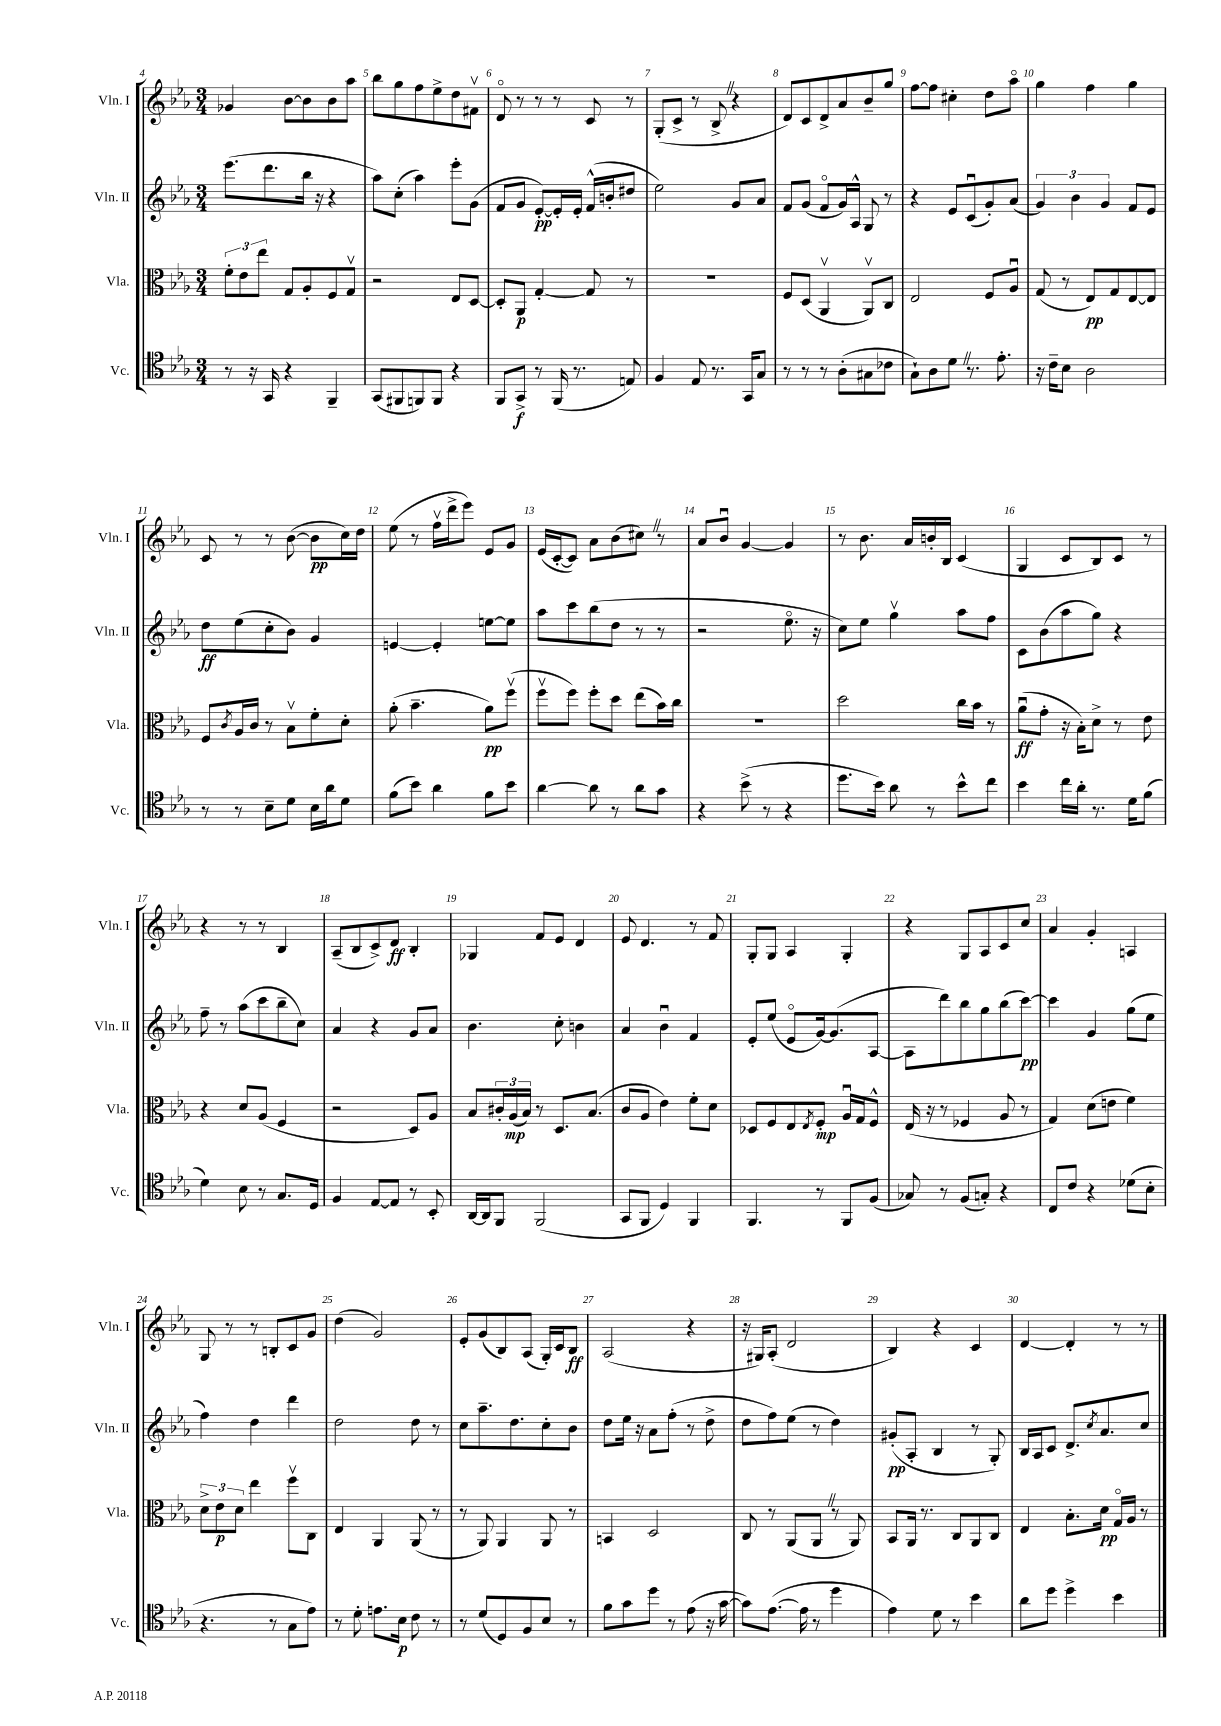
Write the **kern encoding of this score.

**kern	**dynam	**kern	**dynam	**kern	**dynam	**kern	**dynam
*part4	*part4	*part3	*part3	*part2	*part2	*part1	*part1
*staff4	*staff4	*staff3	*staff3	*staff2	*staff2	*staff1	*staff1
*I"Vc.	*	*I"Vla.	*	*I"Vln. II	*	*I"Vln. I	*
*I'Vc.	*	*I'Vla.	*	*I'Vln. II	*	*I'Vln. I	*
*clefC4	*	*clefC3	*	*clefG2	*	*clefG2	*
*k[b-e-a-]	*	*k[b-e-a-]	*	*k[b-e-a-]	*	*k[b-e-a-]	*
*M3/4	*	*M3/4	*	*M3/4	*	*M3/4	*
=4	=4	=4	=4	=4	=4	=4	=4
8r	.	12f'\L	.	(8.eee-\L	.	4g-X/	.
.	.	12e-\	.	.	.	.	.
16r	.	.	.	.	.	.	.
.	.	12ee-\J	.	.	.	.	.
16GG/	.	.	.	8.ddd\	.	.	.
4r	.	8G/L	.	.	.	[8b-\L	.
.	.	8A-'/	.	16bb-\Jk	.	8b-\]	.
.	.	.	.	16r	.	.	.
4FF~/	.	8F/	.	4r	.	8b-\	.
.	.	8Gv/J	.	.	.	8aa-\J	.
=5	=5	=5	=5	=5	=5	=5	=5
(8GG/L	.	2r	.	8aa-\L)	.	8bb-\L	.
8FF#X/	.	.	.	(8cc'\J	.	8gg\	.
8FFn/)	.	.	.	4aa-\)	.	8ff\	.
8FF/J	.	.	.	.	.	8ee-^\	.
4r	.	8E-/L	.	8eee-'\L	.	8dd\	.
.	.	[8D/J	.	(8g\J	.	8f#Xv\J	.
=6	=6	=6	=6	=6	=6	=6	=6
8FF/L	.	8D'/L]	.	8f/L	.	8d/	.
8GG^/J	f	8AA-/J	p	8g/J	.	8r	.
8r	.	[4G'/	.	[8e-'/L)	pp	8r	.
(16FF/	.	.	.	16e-'/L]	.	8r	.
8.r	.	.	.	16e-'/JJ	.	.	.
.	.	8G/]	.	(16f^^/LL	.	8c/	.
.	.	.	.	16bn'/J	.	.	.
8En/)	.	8r	.	8dd#X/J	.	8r	.
=7	=7	=7	=7	=7	=7	=7	=7
4F/	.	2.r	.	2ee-\)	.	(8G'/L	.
.	.	.	.	.	.	8c^/J	.
8E-/	.	.	.	.	.	8r	.
8.r	.	.	.	.	.	8B-^Z/	.
.	.	.	.	8g/L	.	4r	.
16GG/KL	.	.	.	.	.	.	.
8G/J	.	.	.	8a-/J	.	.	.
=8	=8	=8	=8	=8	=8	=8	=8
8r	.	8F/L	.	8f/L	.	8d/L)	.
8r	.	(8D/J	.	(8g/J	.	8c/	.
8r	.	4AA-v/	.	8f/L	.	8d^/	.
(8A-'\L	.	.	.	16g/L)	.	8a-/	.
.	.	.	.	16A-^^/JJ	.	.	.
8G#X\	.	8AA-v/L)	.	8G/	.	8b-~/	.
8c-X\J	.	8C/J	.	8r	.	8gg/J	.
=9	=9	=9	=9	=9	=9	=9	=9
8G`\L)	.	2E-/	.	4r	.	[8ff\L	.
8A-\	.	.	.	.	.	8ff\J]	.
8dZ\J	.	.	.	8e-/L	.	4cc#X'\	.
8.r	.	.	.	(8cu/	.	.	.
.	.	8F/L	.	8g'/)	.	8dd\L	.
8.e-'\	.	.	.	.	.	.	.
.	.	8A-u/J	.	(8a-/J	.	8aa-\J	.
=10	=10	=10	=10	=10	=10	=10	=10
16r	.	(8G/	.	6g/)	.	4gg\	.
16c~\KL	.	.	.	.	.	.	.
8B-\J	.	8r	.	.	.	.	.
.	.	.	.	6b-\	.	.	.
2A-\	.	8E-/L)	pp	.	.	4ff\	.
.	.	.	.	6g/	.	.	.
.	.	8G/	.	.	.	.	.
.	.	[8E-/	.	8f/L	.	4gg\	.
.	.	8E-/J]	.	8e-/J	.	.	.
!!LO:LB:g=z
=11	=11	=11	=11	=11	=11	=11	=11
8r	.	8F/L	.	8dd\L	ff	8c/	.
.	.	8qc/	.	.	.	.	.
8r	.	16A-/L	.	(8ee-\	.	8r	.
.	.	16c/JJ	.	.	.	.	.
8B-~\L	.	8r	.	8cc'\	.	8r	.
8d\J	.	8B-v\L	.	8b-\J)	.	([8b-\	.
16B-\LL	.	8f'\	.	4g/	.	8b-\L]	pp
16a-\J	.	.	.	.	.	.	.
8d\J	.	8d'\J	.	.	.	16cc\L)	.
.	.	.	.	.	.	16dd\JJ	.
=12	=12	=12	=12	=12	=12	=12	=12
(8f\L	.	(8a-'\	.	[4en/	.	(8ee-\	.
8b-\J)	.	4.b-~\	.	.	.	8r	.
4a-\	.	.	.	4e'/]	.	16ffv\LL	.
.	.	.	.	.	.	16ddd^\J	.
.	.	.	.	.	.	8eee-\J)	.
8f\L	.	8a-\L)	pp	[8een\L	.	8e-/L	.
8b-\J	.	(8ffv\J	.	8ee\J]	.	8g/J	.
=13	=13	=13	=13	=13	=13	=13	=13
[4a-\	.	8ffv\L	.	8aa-\L	.	(16e-/LL	.
.	.	.	.	.	.	[16c'/J	.
.	.	8ff\J)	.	8ccc\	.	8c/J])	.
8a-\]	.	8ff'\L	.	(8bb-\	.	8a-\L	.
8r	.	8dd\J	.	8dd\J	.	(8b-\	.
8a-\L	.	(8ee-\L	.	8r	.	8cc#XZ\J)	.
8g\J	.	16b-\L)	.	8r	.	8r	.
.	.	16cc\JJ	.	.	.	.	.
=14	=14	=14	=14	=14	=14	=14	=14
4r	.	2.r	.	2r	.	8a-/L	.
.	.	.	.	.	.	8b-u/J	.
(8b-^\	.	.	.	.	.	[4g/	.
8r	.	.	.	.	.	.	.
4r	.	.	.	8.ee-\	.	4g/]	.
.	.	.	.	16r	.	.	.
=15	=15	=15	=15	=15	=15	=15	=15
8.dd\L	.	2dd\	.	8cc\L)	.	8r	.
.	.	.	.	8ee-\J	.	8.b-\	.
16b-\Jk)	.	.	.	.	.	.	.
8a-\	.	.	.	4ggv\	.	.	.
.	.	.	.	.	.	16a-/LL	.
8r	.	.	.	.	.	16bn'/	.
.	.	.	.	.	.	16B-/JJ	.
8b-^^\L	.	16cc\LL	.	8aa-\L	.	(4c/	.
.	.	16b-\JJ	.	.	.	.	.
8cc\J	.	8r	.	8ff\J	.	.	.
=16	=16	=16	=16	=16	=16	=16	=16
4b-\	.	(8a-u\L	ff	8c\L	.	4G/	.
.	.	8g'\J	.	(8b-\	.	.	.
16cc\LL	.	16r	.	8aa-\	.	8c/L	.
16a-'\JJ	.	16B-'\KL)	.	.	.	.	.
8.r	.	8d^\J	.	8gg\J)	.	8B-/)	.
.	.	8r	.	4r	.	8c/J	.
16d\KL	.	.	.	.	.	.	.
(8f\J	.	8e-\	.	.	.	8r	.
!!LO:LB:g=z
=17	=17	=17	=17	=17	=17	=17	=17
4d\)	.	4r	.	8ff~\	.	4r	.
.	.	.	.	8r	.	.	.
8B-\	.	8d/L	.	(8aa-\L	.	8r	.
8r	.	(8A-/J	.	8ccc\	.	8r	.
8.G/L	.	4F/	.	8bb-~\	.	4B-/	.
.	.	.	.	8cc\J)	.	.	.
16D/Jk	.	.	.	.	.	.	.
=18	=18	=18	=18	=18	=18	=18	=18
4F/	.	2r	.	4a-/	.	(8A-~/L	.
.	.	.	.	.	.	8B-/	.
[8E-/L	.	.	.	4r	.	8c^/)	.
8E-/J]	.	.	.	.	.	8d/J	ff
8r	.	8D/L)	.	8g/L	.	4B-'/	.
8BB-'/	.	8A-/J	.	8a-/J	.	.	.
=19	=19	=19	=19	=19	=19	=19	=19
[16AA-/LL	.	8B-/L	.	4.b-\	.	4G-X/	.
16AA-/J]	.	.	.	.	.	.	.
8FF/J	.	24c#X'/L	.	.	.	.	.
.	.	(24A-/	mp	.	.	.	.
.	.	24B-/JJ)	.	.	.	.	.
(2FF/	.	8r	.	.	.	8f/L	.
.	.	8.D/L	.	8cc'\	.	8e-/J	.
.	.	.	.	4bn\	.	4d/	.
.	.	(8.B-/J	.	.	.	.	.
=20	=20	=20	=20	=20	=20	=20	=20
8GG/L	.	8c/L	.	4a-/	.	8e-/	.
8FF/J	.	8A-/J	.	.	.	4.d/	.
4D/)	.	4e-\)	.	4b-u\	.	.	.
4FF/	.	8f'\L	.	4f/	.	8r	.
.	.	8d\J	.	.	.	8f/	.
=21	=21	=21	=21	=21	=21	=21	=21
4.FF/	.	8D-X/L	.	8e-'/L	.	8G'/L	.
.	.	8F/	.	(8ee-/J	.	8G/J	.
.	.	8E-/	.	8e-/L	.	4A-/	.
.	.	8qE-/	.	.	.	.	.
8r	.	8F'/J	mp	[16g/k)	.	.	.
.	.	.	.	(8.g/]	.	.	.
8FF/L	.	16A-u/LL	.	.	.	4G'/	.
.	.	16G/J	.	.	.	.	.
(8F/J	.	8F^^/J	.	[8A-/J	.	.	.
=22	=22	=22	=22	=22	=22	=22	=22
8G-X/)	.	(16E-/	.	8A-\L]	.	4r	.
.	.	16r	.	.	.	.	.
8r	.	8r	.	8ddd\)	.	.	.
(8F/L	.	4F-X/	.	8bb-\	.	8G/L	.
8Gn'/J)	.	.	.	8gg\	.	8A-/	.
4r	.	8A-/	.	(8bb-\	.	8c/	.
.	.	8r	.	[8ccc\J)	pp	8cc/J	.
=23	=23	=23	=23	=23	=23	=23	=23
8C/L	.	4G/)	.	4ccc\]	.	4a-/	.
8c/J	.	.	.	.	.	.	.
4r	.	(8d\L	.	4g/	.	4g'/	.
.	.	8en\J	.	.	.	.	.
(8d-X\L	.	4f\)	.	(8gg\L	.	4An/	.
8B-'\J	.	.	.	8ee-\J	.	.	.
!!LO:LB:g=z
=24	=24	=24	=24	=24	=24	=24	=24
4.r	.	12d^\L	.	4ff\)	.	8G/	.
.	.	12e-\	p	.	.	.	.
.	.	.	.	.	.	8r	.
.	.	12d\J	.	.	.	.	.
.	.	4ee-\	.	4dd\	.	8r	.
8r	.	.	.	.	.	8Bn'/L	.
8G\L	.	8ffv\L	.	4ddd\	.	8c/	.
8e-\J)	.	8C\J	.	.	.	8g/J	.
=25	=25	=25	=25	=25	=25	=25	=25
8r	.	4E-/	.	2dd\	.	(4dd\	.
8d'\	.	.	.	.	.	.	.
8.en\L	.	4AA-/	.	.	.	2g/)	.
16B-\Jk	p	.	.	.	.	.	.
8c\	.	(8AA-/	.	8dd\	.	.	.
8r	.	8r	.	8r	.	.	.
=26	=26	=26	=26	=26	=26	=26	=26
8r	.	8r	.	8cc\L	.	8e-'/L	.
(8d/L	.	8AA-/)	.	8.aa-~\	.	(8g/	.
8D/)	.	4AA-/	.	.	.	8B-/)	.
.	.	.	.	8.dd\	.	.	.
8F/	.	.	.	.	.	(8A-/J	.
8B-/J	.	8AA-/	.	8cc'\	.	16G'/LL)	.
.	.	.	.	.	.	16c/J	.
8r	.	8r	.	8b-\J	.	8B-/J	ff
=27	=27	=27	=27	=27	=27	=27	=27
8f\L	.	4BBn/	.	8dd\L	.	(2A-/	.
8g\	.	.	.	16ee-\Jk	.	.	.
.	.	.	.	16r	.	.	.
8dd\J	.	2D/	.	8a-\L	.	.	.
8r	.	.	.	(8ff'\J	.	.	.
(8e-\	.	.	.	8r	.	4r	.
16r	.	.	.	8dd^\	.	.	.
[16g\	.	.	.	.	.	.	.
=28	=28	=28	=28	=28	=28	=28	=28
8g\L])	.	8C/	.	8dd\L	.	16r	.
.	.	.	.	.	.	16G#X/KL)	.
([8.e-\J	.	8r	.	8ff\)	.	(8A-'/J	.
.	.	(8AA-/L	.	(8ee-\J	.	2d/	.
16e-\]	.	.	.	.	.	.	.
8r	.	8AA-Z/J	.	8r	.	.	.
4dd\	.	8r	.	4dd\)	.	.	.
.	.	8AA-/)	.	.	.	.	.
=29	=29	=29	=29	=29	=29	=29	=29
4e-\)	.	8BB-/L	.	(8g#X'/L	pp	4B-/)	.
.	.	16AA-/Jk	.	8A-'/J	.	.	.
.	.	8.r	.	.	.	.	.
8d\	.	.	.	4B-/	.	4r	.
8r	.	8C/L	.	.	.	.	.
4b-\	.	8AA-/	.	8r	.	4c/	.
.	.	8C/J	.	8G'/)	.	.	.
=30	=30	=30	=30	=30	=30	=30	=30
8a-\L	.	4E-/	.	16B-/LL	.	[4d/	.
.	.	.	.	16A-/J	.	.	.
8dd\J	.	.	.	8c/J	.	.	.
4dd^\	.	8.B-'\L	.	8.d^/L	.	4d'/]	.
.	.	.	.	8qcc/	.	.	.
.	.	16d\Jk	pp	8.a-/	.	.	.
4b-\	.	16G/LL	.	.	.	8r	.
.	.	16A-/JJ	.	.	.	.	.
.	.	8r	.	8cc/J	.	8r	.
==	==	==	==	==	==	==	==
*-	*-	*-	*-	*-	*-	*-	*-
